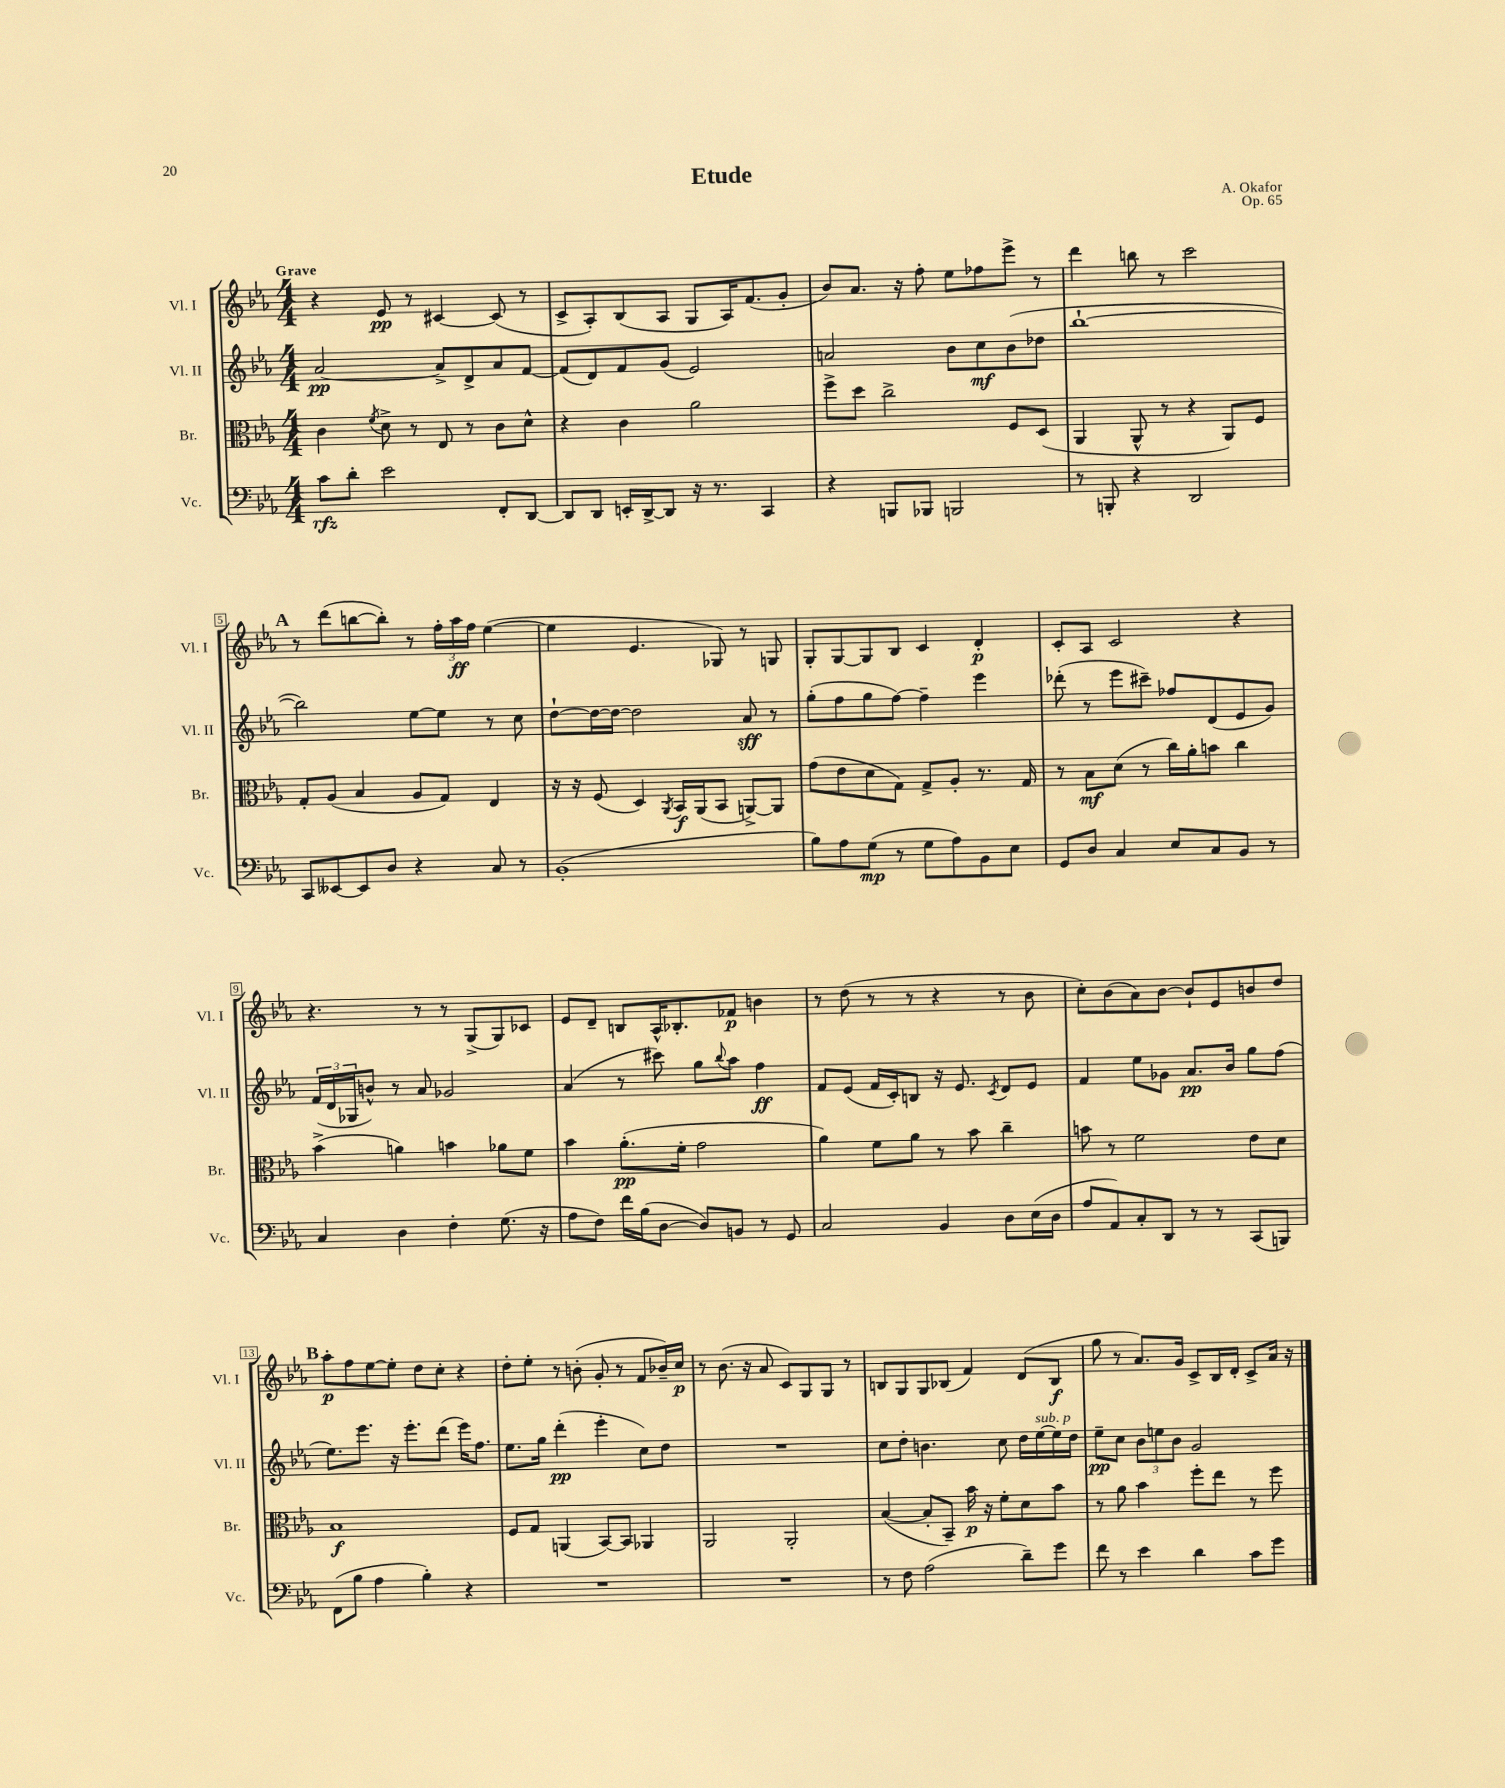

**kern	**kern	**kern	**kern
*staff4	*staff3	*staff2	*staff1
*clefF4	*clefC3	*clefG2	*clefG2
*k[b-e-a-]	*k[b-e-a-]	*k[b-e-a-]	*k[b-e-a-]
*M4/4	*M4/4	*M4/4	*M4/4
8c	4c	[2a-	4r
8d'	.	.	.
.	8qf	.	.
2e-	8d^	.	8e-
.	8r	.	8r
.	8E-	8a-^]	[4c#
.	8r	8d^	.
8FF'	8c	8a-	(8c#]
[8DD	8d^^	[8f	8r
=	=	=	=
8DD]	4r	(8f]	8c^
8DD	.	8d)	8A-')
16EE'	4c	8f	(8B-
[16DD^	.	.	.
8DD]	.	(8g	8A-
16r	2a-	2e-)	8G
8.r	.	.	.
.	.	.	16A-)
.	.	.	(8.f
4CC	.	.	.
.	.	.	8g'
=	=	=	=
4r	8ff^	2a	8b-)
.	8dd	.	8.a-
8BBB	2cc^	.	.
.	.	.	16r
8BBB-	.	.	8ff'
2BBB	.	8b-	8ee-
.	.	8cc	8ff-
.	8F	(8b-	8eee-^
.	(8D	8dd-	8r
=	=	=	=
8r	4AA-	[1bb-`	4ddd
8BBB'	.	.	.
4r	8AA-^^	.	8bb
.	8r	.	8r
2DD	4r	.	2ccc
.	8AA-)	.	.
.	8F	.	.
=	=	=	=
8CC	8G'	2bb-])	8r
[8EE--	(8A-	.	(8ddd
8EE--]	4B-	.	[8bb
8D	.	.	8bb'])
4r	8A-	[8ee-	8r
.	8G)	8ee-]	24ff'
.	.	.	24aa-
.	.	.	24ff
8C	4E-	8r	([4ee-
8r	.	8cc	.
=	=	=	=
(1BB-'	16r	[8dd`	4ee-]
.	16r	.	.
.	(8F	16dd_	.
.	.	16dd_	.
.	4D)	2dd]	4.e-
.	8qAA-	.	.
.	16BB-	.	.
.	(16AA-	.	.
.	8BB-	.	8G-)
.	[8AA^)	8a-	8r
.	8AA]	8r	8G
=	=	=	=
8B-)	(8g	(8gg'	8G'
8A-	8e-	8ff	[8G
(8G	8d	8gg	8G]
8r	8G)	[8ff)	8B-
8G	8G^	4ff~]	4c
8A-)	8A-'	.	.
8BB-	8.r	4eee-	4d'
8E-	.	.	.
.	16G	.	.
=	=	=	=
8GG	8r	(8ddd-'	8c'
8D	8B-	8r	8A-
4C	(8d	8eee-	2c
.	8r	8ccc#~)	.
8E-	16cc)	8ff-	.
.	16a-'	.	.
8C	8b	(8d	.
8BB-	4cc	8e-	4r
8r	.	8g)	.
=	=	=	=
4C	(4b-^	(24f	4.r
.	.	24d	.
.	.	24G-	.
.	.	8b^^)	.
4D	4a)	8r	.
.	.	8a-	8r
4F'	4b	2g-	8r
.	.	.	(8G^
(8.G	8a-	.	8G)
.	8f	.	8c-
16r	.	.	.
=	=	=	=
8A-	4b-	(4a-	8e-
8F)	.	.	8d~
16f	(8.a-'	8r	8B
(16B-	.	.	.
[8D	.	8ccc#)	16A-^^
.	16f'	.	8.B-'
8D])	2g	8gg	.
.	.	8qqbb-	.
8BB	.	8aa-	8f-
8r	.	4ff	4b
8GG	.	.	.
=	=	=	=
2C	4a-)	8f	8r
.	.	(8e-	(8dd
.	8f	16f	8r
.	.	16c')	.
.	8a-	8B	8r
4BB-	8r	16r	4r
.	.	8.e-	.
.	8b-	.	.
.	.	8qc	.
8D	4cc~	8d	8r
(16E-	.	8e-	8b-
16D	.	.	.
=	=	=	=
8A-	8b	4f	8cc')
8AA-)	8r	.	(8b-
8C'	2f	8ee-	8a-)
8DD	.	8g-	[8b-
8r	.	8.a-	8b-`]
8r	.	.	8e-
.	.	16b-	.
(8CC	8e-	8gg	8b
8BBB)	8d	(8ff	8dd
=	=	=	=
(8FF	1B-	8.ee-)	8aa-'
8B-	.	.	8ff
.	.	8.eee-	.
4A-	.	.	[8ee-
.	.	16r	8ee-']
.	.	8.eee-'	.
4B-')	.	.	8dd
.	.	(8ddd	8cc'
4r	.	16eee-)	4r
.	.	8.ff	.
=	=	=	=
1r	8F	8.ee-	8dd'
.	8G	.	8ee-'
.	.	16gg	.
.	(4AA	(4ddd'	8r
.	.	.	(8b'
.	[8BB-)	4eee-'	8g'
.	8BB-]	.	8r
.	4AA-	8cc)	8f
.	.	8dd	16b-~)
.	.	.	16cc
=	=	=	=
1r	2AA-	1r	8r
.	.	.	(8.b-
.	.	.	16r
.	.	.	8a-
.	2AA-'	.	8c)
.	.	.	8G
.	.	.	8G
.	.	.	8r
=	=	=	=
8r	([4B-	8cc	8B
8F	.	8dd'	8G
(2A-	8B-']	4.b	8G
.	8BB-~)	.	(8B-
.	16b-	.	4f)
.	16r	.	.
.	8f'	8cc	.
8d~)	8d	16dd	(8d
.	.	[16ee-	.
8g	8b-	16ee-]	8B-
.	.	16dd	.
=	=	=	=
8f	8r	8ee-~	8gg
8r	8a-	8cc	8r
4e-	4b-	12b-	8.a-)
.	.	12ee	.
.	.	12b-	.
.	.	.	16g
4d	8ff'	2g	8c^
.	8ee-	.	16B-
.	.	.	16d'
8c	8r	.	8c^
8g	8ff	.	16a-
.	.	.	16r
==	==	==	==
*-	*-	*-	*-
